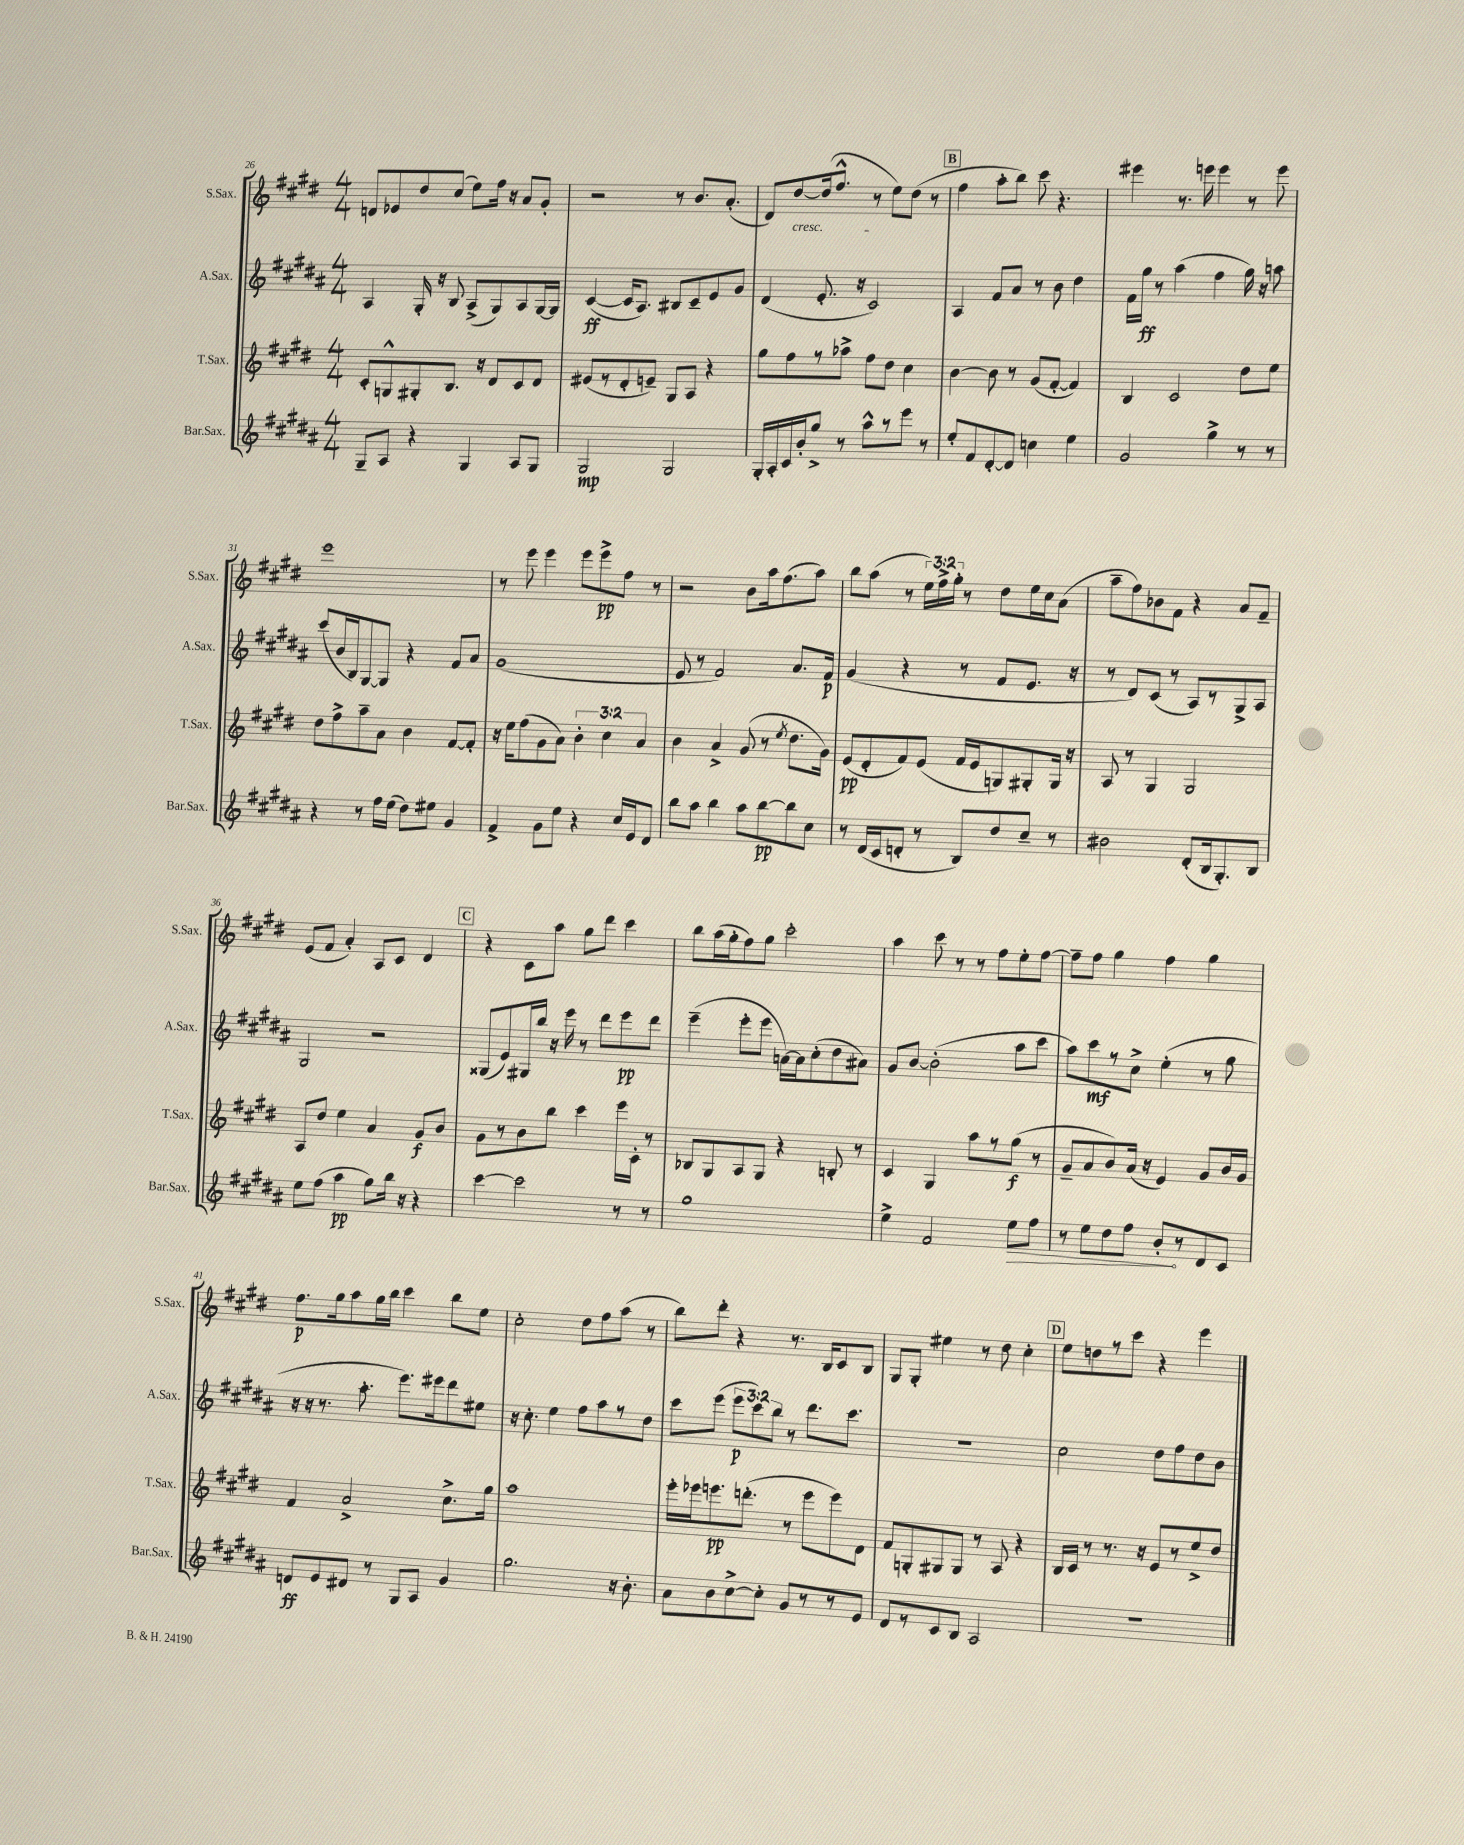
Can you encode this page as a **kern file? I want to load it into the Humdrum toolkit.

**kern	**dynam	**kern	**dynam	**kern	**dynam	**kern	**dynam
*part4	*part4	*part3	*part3	*part2	*part2	*part1	*part1
*staff4	*staff4	*staff3	*staff3	*staff2	*staff2	*staff1	*staff1
*I"Bar.Sax.	*	*I"T.Sax.	*	*I"A.Sax.	*	*I"S.Sax.	*
*I'Bar.Sax.	*	*I'T.Sax.	*	*I'A.Sax.	*	*I'S.Sax.	*
*clefG2	*	*clefG2	*	*clefG2	*	*clefG2	*
*k[f#c#g#d#a#]	*	*k[f#c#g#d#]	*	*k[f#c#g#d#a#]	*	*k[f#c#g#d#]	*
*M4/4	*	*M4/4	*	*M4/4	*	*M4/4	*
=26	=26	=26	=26	=26	=26	=26	=26
8G#~/L	.	8c#'/L	.	4A#/	.	8dn/L	.
8A#/J	.	8Gn^^/	.	.	.	8e-X/	.
4r	.	8G#X'/	.	16G#'/	.	8dd#/	.
.	.	.	.	16r	.	.	.
.	.	8.B/J	.	8B/	.	(8cc#/J	.
4G#/	.	.	.	(8A#^/L	.	8ee\L)	.
.	.	16r	.	.	.	.	.
.	.	8d#/L	.	8G#/)	.	16ff#\Jk	.
.	.	.	.	.	.	16r	.
8A#/L	.	8c#/	.	8A#/	.	8a/L	.
8G#/J	.	8d#/J	.	[16G#/L	.	8g#'/J	.
.	.	.	.	16G#/JJ]	.	.	.
=27	=27	=27	=27	=27	=27	=27	=27
2G#/	mp	(8e#X/L	.	([4c#/	ff	2r	.
.	.	8r	.	.	.	.	.
.	.	8d#'/	.	16c#/KL]	.	.	.
.	.	.	.	8.A#/J)	.	.	.
.	.	8en~/J)	.	.	.	.	.
2G#/	.	8G#/L	.	8B#X/L	.	8r	.
.	.	8A/J	.	8c#~/	.	8.b/L	.
.	.	4r	.	8e/	.	.	.
.	.	.	.	.	.	(8.a'/J	.
.	.	.	.	8g#/J	.	.	.
=28	=28	=28	=28	=28	=28	=28	=28
16G#'/LL	.	8gg#\L	.	(4d#/	.	8d#/L)	.
16A#'/	.	.	.	.	.	.	.
!	!	!	!	!	!	!LO:TX:b:i:t=cresc.	!
16c#/	.	8ff#\	.	.	.	[8dd#/	.
16b'/J	.	.	.	.	.	.	.
8gg#^/J	.	8r	.	8.e'/	.	(16dd#/k]	.
.	.	.	.	.	.	8.ff#^^/J	.
8r	.	8aa-X^\J	.	.	.	.	.
.	.	.	.	16r	.	.	.
8aa#^^\L	.	8ff#\L	.	2c#/)	.	8r	.
8r	.	8dd#\J	.	.	.	8ee\L)	.
8eee\J	.	4cc#\	.	.	.	(8dd#\J	.
8r	.	.	.	.	.	8r	.
!!LO:REH:place=s1:t=B
=29	=29	=29	=29	=29	=29	=29	=29
8ee'/L	.	[4b\	.	4A#/	.	4ff#\	.
8f#/	.	.	.	.	.	.	.
[8d#'/	.	8b\]	.	8f#/L	.	8aa'\L	.
8d#/J]	.	8r	.	8a#/J	.	8bb\J)	.
4ccn\	.	(8g#/L	.	8r	.	8ccc#\	.
.	.	[8f#'/J	.	8b\	.	4.r	.
4ee\	.	4f#/])	.	4dd#\	.	.	.
=30	=30	=30	=30	=30	=30	=30	=30
2g#/	.	4B/	.	16f#\LL	.	4eee#X\	.
.	.	.	.	16gg#\JJ	ff	.	.
.	.	.	.	8r	.	.	.
.	.	2c#/	.	(4aa#\	.	8.r	.
.	.	.	.	.	.	16eeen\	.
4gg#^\	.	.	.	4ff#\	.	4eee\	.
8r	.	8dd#\L	.	16gg#\)	.	8r	.
.	.	.	.	16r	.	.	.
8r	.	8ee\J	.	8aan\	.	8eee\	.
!!LO:LB:g=z
=31	=31	=31	=31	=31	=31	=31	=31
4r	.	8dd#\L	.	(8ccc#/L	.	1eee	.
.	.	8ff#^\	.	16b/L	.	.	.
.	.	.	.	16B/J)	.	.	.
8r	.	8aa~\	.	[8G#/	.	.	.
16ff#\LL	.	8a\J	.	8G#/J]	.	.	.
(16ee\JJ	.	.	.	.	.	.	.
8dd#\L)	.	4b\	.	4r	.	.	.
8ee#X\J	.	.	.	.	.	.	.
4g#/	.	[8f#/L	.	8f#/L	.	.	.
.	.	8f#'/J]	.	8a#/J	.	.	.
=32	=32	=32	=32	=32	=32	=32	=32
4f#^/	.	16r	.	(1g#	.	8r	.
.	.	16ee\KL	.	.	.	.	.
.	.	(8ff#\	.	.	.	8eee\	.
8g#\L	.	8g#\	.	.	.	4eee\	.
8ee\J	.	8a\J)	.	.	.	.	.
4r	.	6b'\	.	.	.	8eee\L	.
.	.	.	.	.	.	8eee^\	pp
.	.	6cc#\	.	.	.	.	.
16cc#/LL	.	.	.	.	.	8ff#\J	.
16e/J	.	.	.	.	.	.	.
.	.	6a/	.	.	.	.	.
8d#/J	.	.	.	.	.	8r	.
=33	=33	=33	=33	=33	=33	=33	=33
8bb\L	.	4b\	.	8e/	.	2r	.
8aa#\J	.	.	.	8r	.	.	.
4bb\	.	4a^/	.	2f#/)	.	.	.
8aa#\L	.	(8g#/	.	.	.	8b\L	.
[8bb\	pp	8r	.	.	.	16aa\k	.
.	.	.	.	.	.	(8.ff#\	.
.	.	8qee/	.	.	.	.	.
8bb\]	.	8.dd#\L	.	8.a#/L	.	.	.
8cc#\J	.	.	.	.	.	8aa\J)	.
.	.	16g#\Jk)	.	16f#/Jk	p	.	.
=34	=34	=34	=34	=34	=34	=34	=34
8r	.	(8e/L	pp	(4g#/	.	8bb\L	.
(16d#/LL	.	8d#'/	.	.	.	(8aa\J	.
16c#/J	.	.	.	.	.	.	.
8dn'/J	.	8f#/)	.	4r	.	8r	.
8r	.	(8e/J	.	.	.	24ee\LL)	.
.	.	.	.	.	.	24ff#^\	.
.	.	.	.	.	.	24gg#'\JJ	.
8B/L)	.	16f#/LL	.	8r	.	8r	.
.	.	16e/J	.	.	.	.	.
8dd#/	.	8Gn/)	.	8f#/L	.	8dd#\L	.
8cc#~/J	.	8G#X'/	.	8.e/J	.	16ee\L	.
.	.	.	.	.	.	16cc#\J	.
8r	.	16G#/Jk	.	.	.	(8a\J	.
.	.	16r	.	16r	.	.	.
=35	=35	=35	=35	=35	=35	=35	=35
2b#X\	.	8A/	.	8r	.	8aa~\L	.
.	.	8r	.	8d#/L)	.	8ff#\)	.
.	.	4G#/	.	(8c#/J	.	8b-X\	.
.	.	.	.	8r	.	8f#\J	.
(8d#'/L	.	2G#/	.	8A#/L)	.	4r	.
16B/k	.	.	.	8r	.	.	.
8.G#'/)	.	.	.	.	.	.	.
.	.	.	.	8G#^/	.	8a/L	.
8B/J	.	.	.	8A#/J	.	8f#~/J	.
!!LO:LB:g=z
=36	=36	=36	=36	=36	=36	=36	=36
8ee\L	.	8A/L	.	2G#/	.	(8e/L	.
(8ff#\J	.	8dd#/J	.	.	.	8f#/J	.
4aa#\	pp	4ee\	.	.	.	4a'/)	.
8gg#\L)	.	4a/	.	2r	.	8A/L	.
16bb\Jk	.	.	.	.	.	8c#/J	.
16r	.	.	.	.	.	.	.
4r	.	8g#/L	f	.	.	4d#/	.
.	.	8b/J	.	.	.	.	.
!!LO:REH:place=s1:t=C
=37	=37	=37	=37	=37	=37	=37	=37
[4ccc#\	.	8g#\L	.	(8G##X/L	.	4r	.
.	.	8r	.	8e/)	.	.	.
2ccc#\]	.	8b\	.	16G#X/L	.	8c#\L	.
.	.	.	.	16bb/JJ	.	.	.
.	.	8bb\J	.	16r	.	8aa\J	.
.	.	.	.	16eee\	.	.	.
.	.	4ccc#\	.	8r	.	8gg#\L	.
.	.	.	.	8ddd#\L	.	8ddd#\J	.
8r	.	16eee\LL	.	8eee\	pp	4ccc#\	.
.	.	16c#'\JJ	.	.	.	.	.
8r	.	8r	.	8ddd#\J	.	.	.
=38	=38	=38	=38	=38	=38	=38	=38
1gg#	.	8B-X/L	.	(4eee~\	.	8bb\L	.
.	.	8G#/	.	.	.	(16aa\L	.
.	.	.	.	.	.	16gg#'\J	.
.	.	8A/	.	8eee'\L	.	8ff#\)	.
.	.	8G#/J	.	8eee\J	.	8gg#\J	.
.	.	4r	.	[16an\LL)	.	2ccc#'\	.
.	.	.	.	16a\J]	.	.	.
.	.	.	.	(8cc#'\	.	.	.
.	.	8Bn'/	.	8dd#\	.	.	.
.	.	8r	.	8a#X\J)	.	.	.
=39	=39	=39	=39	=39	=39	=39	=39
4ee^\	.	4c#/	.	8g#/L	.	4aa\	.
.	.	.	.	[8b/J	.	.	.
2f#/	.	4G#/	.	(2b'\]	.	8ccc#\	.
.	.	.	.	.	.	8r	.
.	.	8aa\L	.	.	.	8r	.
.	.	8r	.	.	.	8ff#\L	.
!	!LO:HP:b	!	!	!	!	!	!
8ee\L	>	(8gg#\J	f	8aa#\L	.	8ee'\	.
8ff#\J	.	8r	.	8ccc#\J	.	[8ff#\J	.
=40	=40	=40	=40	=40	=40	=40	=40
8r	.	8g#~/L	.	8aa#\L)	.	8ff#~\L]	.
8ee\L	.	8a/	.	8ccc#\	mf	8ff#\J	.
8dd#\	.	8b/)	.	8r	.	4gg#\	.
8ff#\J	.	(16a/Jk	.	8cc#^\J	.	.	.
.	.	16r	.	.	.	.	.
8b'/L	.	4e/)	.	(4ee'\	.	4ff#\	.
8r	]	.	.	.	.	.	.
8d#/	.	8g#/L	.	8r	.	4gg#\	.
8c#/J	.	16b/L	.	8gg#\	.	.	.
.	.	16g#/JJ	.	.	.	.	.
!!LO:LB:g=z
=41	=41	=41	=41	=41	=41	=41	=41
8dn/L	ff	4f#/	.	16r	.	8.ff#\L	p
.	.	.	.	16r	.	.	.
8e/	.	.	.	8.r	.	.	.
.	.	.	.	.	.	16gg#\k	.
8d#X/J	.	2a^/	.	.	.	8aa\	.
.	.	.	.	8.aa#'\	.	.	.
8r	.	.	.	.	.	16gg#\L	.
.	.	.	.	.	.	16bb\JJ	.
8G#/L	.	.	.	8.eee\L)	.	4ccc#\	.
8A#/J	.	.	.	.	.	.	.
.	.	.	.	16eee#X\k	.	.	.
4g#/	.	8.cc#^\L	.	8ddd#\	.	8bb\L	.
.	.	.	.	8ee#X\J	.	8ee\J	.
.	.	16gg#\Jk	.	.	.	.	.
=42	=42	=42	=42	=42	=42	=42	=42
2.gg#\	.	1aa	.	16r	.	2cc#'\	.
.	.	.	.	8.cc#'\	.	.	.
.	.	.	.	4ee\	.	.	.
.	.	.	.	8ff#\L	.	8dd#\L	.
.	.	.	.	8aa#\	.	8ff#\	.
16r	.	.	.	8r	.	(8aa\J	.
8.b'\	.	.	.	.	.	.	.
.	.	.	.	8dd#\J	.	8r	.
=43	=43	=43	=43	=43	=43	=43	=43
8a#\L	.	16eee'\LL	.	8ccc#\L	.	8bb\L)	.
.	.	16eee-X\J	.	.	.	.	.
8b\	.	8.eeen\	pp	(8eee\J	.	8ddd#'\J	.
[8cc#^\	.	.	.	12eee\L	p	4r	.
.	.	(8.dddn'\J	.	.	.	.	.
.	.	.	.	12ccc#\)	.	.	.
8cc#'\J]	.	.	.	.	.	.	.
.	.	.	.	12bb\J	.	.	.
8g#/L	.	8r	.	8r	.	8.r	.
8r	.	8eee\L	.	8.ddd#\L	.	.	.
.	.	.	.	.	.	16B/KL	.
8r	.	8eee\)	.	.	.	8c#/	.
.	.	.	.	8.ccc#\J	.	.	.
8e/J	.	8d#\J	.	.	.	8B/J	.
=44	=44	=44	=44	=44	=44	=44	=44
8d#/L	.	8f#/L	.	1r	.	8G#/L	.
8r	.	8Gn'/	.	.	.	8G#'/J	.
8c#/	.	8G#X/	.	.	.	4ee#X\	.
8B/J	.	8G#/J	.	.	.	.	.
2A#/	.	8r	.	.	.	8r	.
.	.	8A/	.	.	.	8dd#\	.
.	.	4r	.	.	.	4cc#'\	.
!!LO:REH:place=s1:t=D
=45	=45	=45	=45	=45	=45	=45	=45
1r	.	16B/LL	.	2cc#\	.	8ee\L	.
.	.	16c#/JJ	.	.	.	.	.
.	.	8r	.	.	.	8ddn\	.
.	.	8.r	.	.	.	8r	.
.	.	.	.	.	.	8ccc#\J	.
.	.	16r	.	.	.	.	.
.	.	8e/L	.	8dd#\L	.	4r	.
.	.	8r	.	8ff#\	.	.	.
.	.	8ee^/	.	8dd#\	.	4eee\	.
.	.	8dd#/J	.	8b\J	.	.	.
==	==	==	==	==	==	==	==
*-	*-	*-	*-	*-	*-	*-	*-
